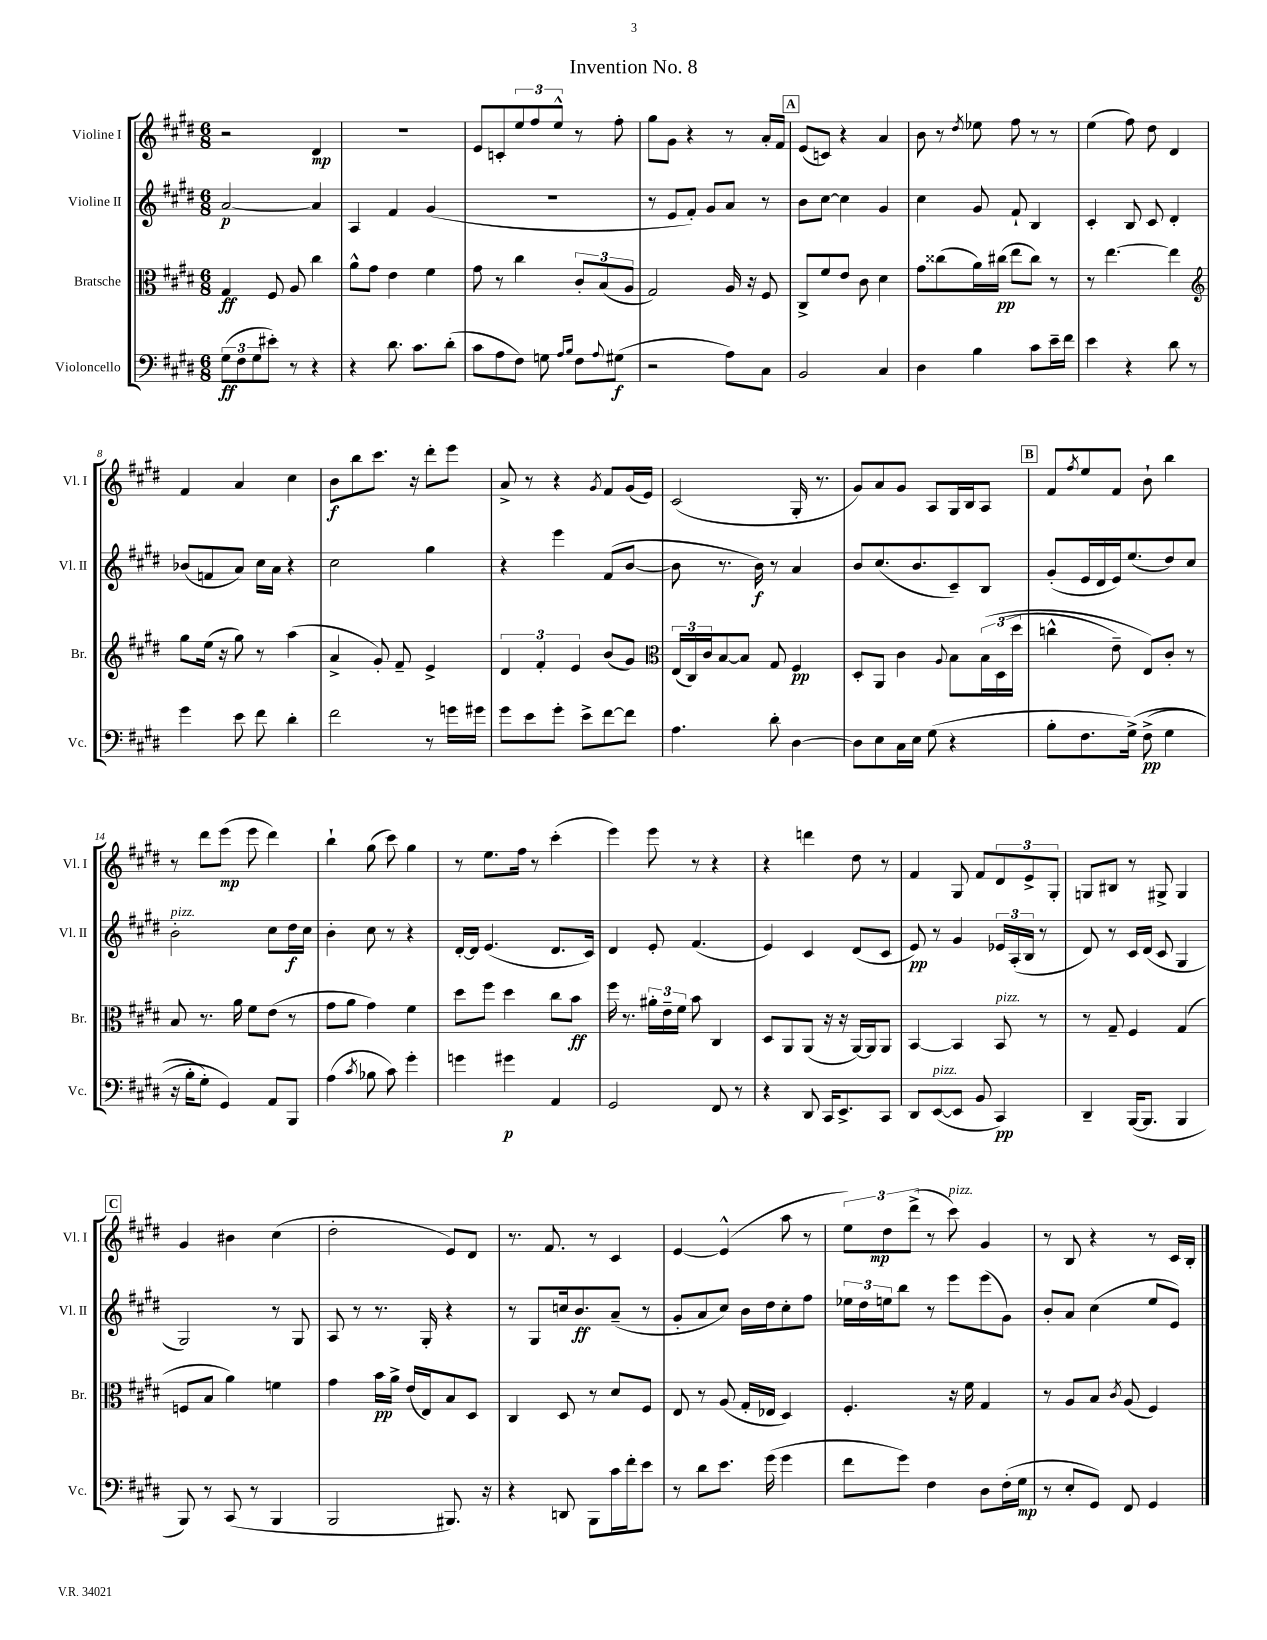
\header { title = "Invention No. 8" }
<<
\new StaffGroup <<
\new Staff = "s0" \with { instrumentName = "Violine I" shortInstrumentName = "Vl. I" } {
    \clef treble \key e \major \numericTimeSignature \time 6/8
    r2 dis'4\mp |
    R2. |
    e'8 c'8-. \tuplet 3/2 { e''8 fis''8 e''8-^ } r8 fis''8-. |
    gis''8 gis'8 r4 r8 a'16-. fis'16 |
    \mark \markup { \box "A" } e'8( c'8) r4 a'4 |
    b'8 r8 \acciaccatura { dis''8 } ees''8 fis''8 r8 r8 |
    e''4( fis''8) dis''8 dis'4 |
    fis'4 a'4 cis''4 |
    b'8\f b''8 cis'''8. r16 dis'''8-. e'''8 |
    a'8-> r8 r4 \acciaccatura { gis'8 } fis'8 gis'16( e'16) |
    cis'2( gis16-. r8. |
    gis'8) a'8 gis'8 a8 gis16 b16 a8 |
    \mark \markup { \box "B" } fis'8 \acciaccatura { fis''8 } e''8 fis'8 b'8-! b''4 |
    r8 dis'''8 e'''8\mp( e'''8 dis'''4) |
    b''4-! gis''8( cis'''8) gis''4 |
    r8 e''8. fis''16 r8 cis'''4-.( |
    e'''4) e'''8 r8 r4 |
    r4 d'''4 dis''8 r8 |
    fis'4 gis8 fis'8 \tuplet 3/2 { dis'8 e'8-> gis8-. } |
    g8 bis8 r8 gis8-> gis4 |
    \mark \markup { \box "C" } gis'4 bis'4 cis''4( |
    dis''2-. e'8) dis'8 |
    r8. fis'8. r8 cis'4 |
    e'4~ e'4-^( a''8 r8 |
    \tuplet 3/2 { e''8) dis''8\mp dis'''8->( } r8 cis'''8^\markup { \italic "pizz." }) gis'4 |
    r8 b8 r4 r8 cis'16 b16-. \bar "|." |
}
\new Staff = "s1" \with { instrumentName = "Violine II" shortInstrumentName = "Vl. II" } {
    \clef treble \key e \major \numericTimeSignature \time 6/8
    a'2~\p a'4 |
    a4 fis'4 gis'4( |
    R2. |
    r8 e'8 fis'8-.) gis'8 a'8 r8 |
    \mark \markup { \box "A" } b'8 cis''8~ cis''4 gis'4 |
    cis''4 gis'8 fis'8-! b4 |
    cis'4-. b8 cis'8 dis'4-. |
    bes'8( f'8 a'8) cis''16 a'16 r4 |
    cis''2 gis''4 |
    r4 e'''4 fis'8( b'8~ |
    b'8 r8. b'16\f) r8 a'4 |
    b'8 cis''8.( b'8. cis'8--) b8 |
    \mark \markup { \box "B" } gis'8-.( e'16 dis'16 e'16) e''8.( dis''8) cis''8 |
    b'2-.^\markup { \italic "pizz." } cis''8 dis''16\f cis''16 |
    b'4-. cis''8 r8 r4 |
    dis'16~-. dis'16 e'4.( dis'8. cis'16) |
    dis'4 e'8-. fis'4.( |
    e'4) cis'4 dis'8( cis'8 |
    e'8\pp) r8 gis'4 \tuplet 3/2 { ees'16 a16-.( b16 } r8 |
    dis'8) r8 cis'16 dis'16( cis'8 gis4 |
    \mark \markup { \box "C" } gis2) r8 gis8 |
    a8 r8 r8. gis16-. r4 |
    r8 gis8 c''16 b'8.\ff a'8--( r8 |
    gis'8-. a'8 cis''8) b'16 dis''16 cis''8-. fis''8 |
    \tuplet 3/2 { ees''16 dis''16 e''16 } b''8 r8 e'''8 e'''8( gis'8) |
    b'8-. a'8 cis''4( e''8 e'8) \bar "|." |
}
\new Staff = "s2" \with { instrumentName = "Bratsche" shortInstrumentName = "Br." } {
    \clef alto \key e \major \numericTimeSignature \time 6/8
    gis4\ff fis8 a8 cis''4 |
    a'8-^ gis'8 e'4 fis'4 |
    gis'8 r8 cis''4 \tuplet 3/2 { cis'8-. b8( a8 } |
    gis2) a16 r16 fis8 |
    \mark \markup { \box "A" } cis8-> fis'8 e'8 cis'8 dis'4 |
    gis'8 cisis''8( a'16) cis''16\pp( e''8 cis''8) r8 |
    r8 e''4.~ e''4 |
    \clef treble gis''8 e''16( r16 gis''8) r8 a''4( |
    a'4-> gis'8-.) fis'8-- e'4-> |
    \tuplet 3/2 { dis'4 fis'4-. e'4 } b'8( gis'8) |
    \clef alto \tuplet 3/2 { e16( cis16) cis'16 } b8~ b8 gis8 fis4\pp |
    dis8-. a,8 cis'4 \appoggiatura { a8 } b8 \tuplet 3/2 { b16\( dis16( dis''16 } |
    \mark \markup { \box "B" } c''4-^ e'8--) e8\) cis'8-. r8 |
    b8 r8. a'16 fis'8 e'8( r8 |
    gis'8 a'8 gis'4) fis'4 |
    dis''8 fis''8 dis''4 cis''8 b'8\ff |
    fis''16 r8. \tuplet 3/2 { ais'16-. e'16-- fis'16 } b'8 cis4 |
    dis8 a,8 a,8( r16 r16 a,16~) a,16 a,8 |
    b,4~ b,4 b,8^\markup { \italic "pizz." } r8 |
    r8 gis8-- fis4 gis4( |
    \mark \markup { \box "C" } f8 b8 a'4) f'4 |
    gis'4 b'16\pp a'16-> e'16( e16) b8 dis8 |
    cis4 dis8 r8 dis'8 fis8 |
    e8 r8 a8( gis16-. ees16 dis4) |
    fis4.-. r16 fis'16 gis4 |
    r8 a8 b8 \acciaccatura { cis'8 } a8( fis4) \bar "|." |
}
\new Staff = "s3" \with { instrumentName = "Violoncello" shortInstrumentName = "Vc." } {
    \clef bass \key e \major \numericTimeSignature \time 6/8
    \tuplet 3/2 { gis8\ff( fis8 gis8 } eis'8-.) r8 r4 |
    r4 dis'8. cis'8. dis'8-.( |
    cis'8 a8 fis8) g8 \grace { a16 b16 } fis8 \appoggiatura { a8 } gis8\f( |
    r2 a8) cis8 |
    \mark \markup { \box "A" } b,2 cis4 |
    dis4 b4 cis'8 e'16-- fis'16 |
    e'4 r4 dis'8 r8 |
    gis'4 e'8 fis'8 dis'4-. |
    fis'2 r8 g'16 gis'16 |
    gis'8 e'8 gis'8-. e'8-> fis'8~ fis'8 |
    a4. dis'8-. dis4~ |
    dis8 e8 cis16 e16 gis8( r4 |
    \mark \markup { \box "B" } b8-. fis8. gis16->)\( fis8->\pp( gis4 |
    r16 b16-. gis8-.) gis,4\) a,8 b,,8 |
    a4( \acciaccatura { cis'8 } bes8 cis'8) gis'4-. |
    g'4 gis'4\p a,4 |
    gis,2 fis,8 r8 |
    r4 dis,8 cis,16 e,8.-> cis,8 |
    dis,8 e,8~^\markup { \italic "pizz." }( e,8 b,8 cis,4\pp) |
    dis,4-- b,,16~( b,,8. b,,4 |
    \mark \markup { \box "C" } b,,8) r8 cis,8( r8 b,,4 |
    b,,2 bis,,8.) r16 |
    r4 d,8 b,,8 cis'16 fis'16-. e'8 |
    r8 dis'8 e'8. gis'16( gis'4 |
    fis'8 gis'8) fis4 dis8 fis16-.( gis16\mp |
    r8 e8-. gis,8) fis,8 gis,4 \bar "|." |
}
>>
>>
